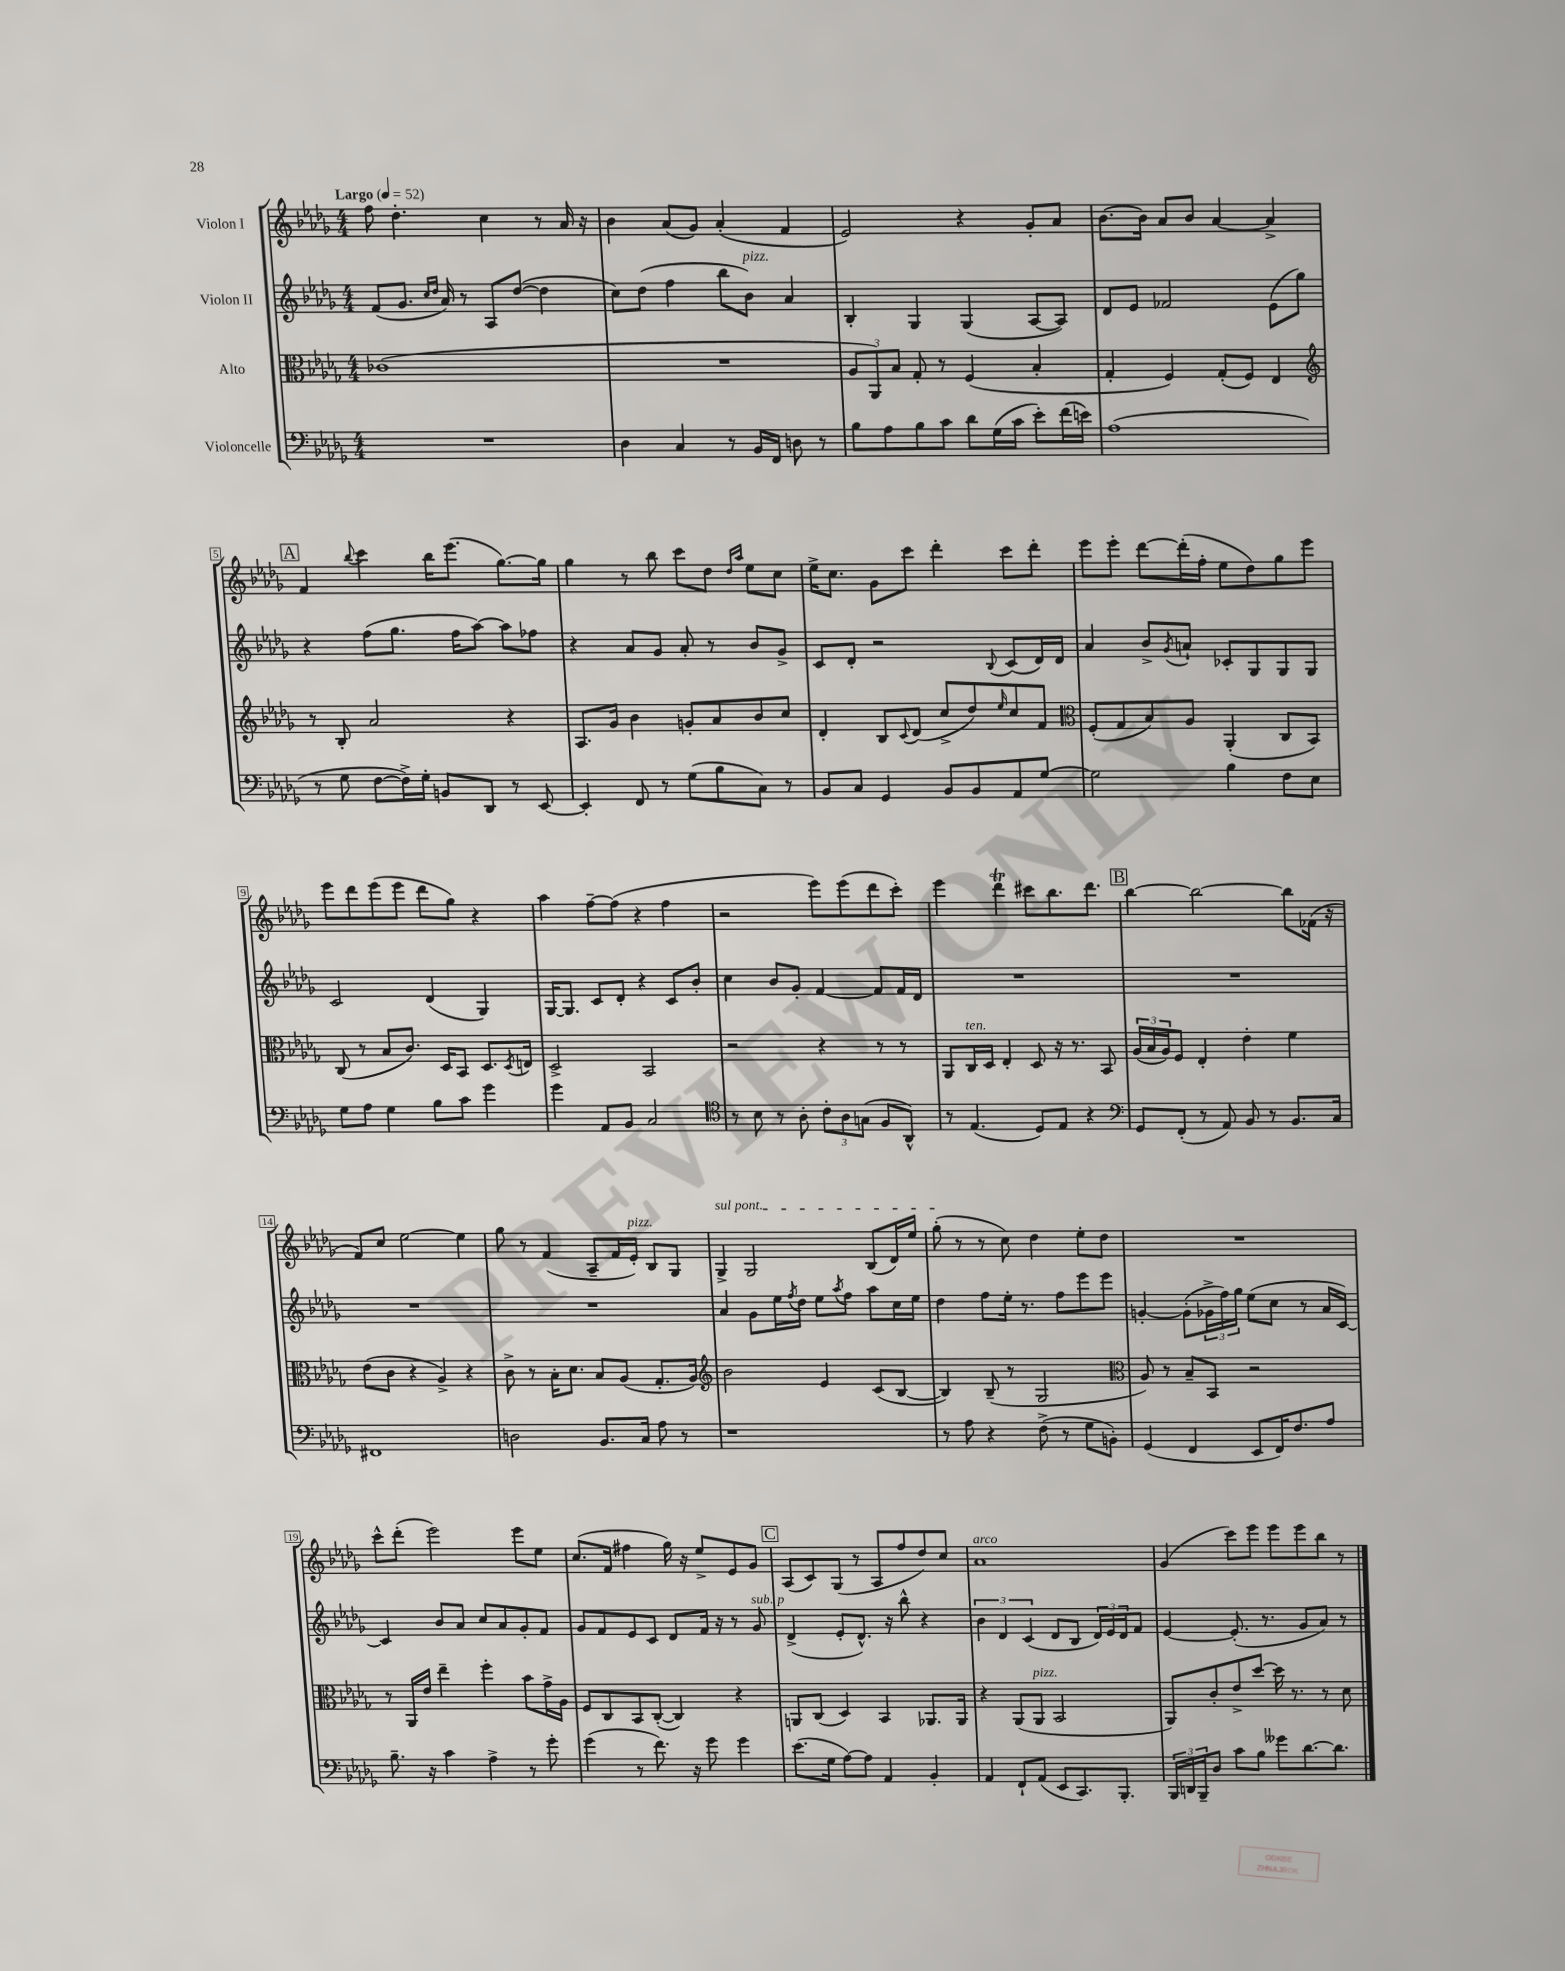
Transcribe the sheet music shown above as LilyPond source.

<<
\new StaffGroup <<
\new Staff = "s0" \with { instrumentName = "Violon I" } {
    \clef treble \key des \major \numericTimeSignature \time 4/4 \tempo "Largo" 4 = 52
    f''8 des''4.-. c''4 r8 aes'16 r16 |
    bes'4 aes'8( ges'8) aes'4-.( f'4 |
    ees'2) r4 ges'8-. aes'8 |
    bes'8.~ bes'16 aes'8 bes'8 aes'4~ aes'4-> |
    \mark \markup { \box "A" } f'4 \appoggiatura { bes''8 } c'''4 bes''16 ees'''8.( ges''8.~) ges''16 |
    ges''4 r8 bes''8 c'''8 des''8 \grace { des''16 aes''16 } ees''8 c''8 |
    ees''16-> c''8. ges'8 c'''8 des'''4-. c'''8 des'''8-. |
    ees'''8 ees'''8-. des'''8~ des'''16-.( f''16-. ees''8 des''8) ges''8 ees'''8 |
    ees'''8 des'''8 ees'''8( ees'''8 des'''8 ges''8) r4 |
    aes''4 f''8~-- f''8( r4 f''4 |
    r2 ees'''8) ees'''8( des'''8 c'''8-.) |
    ees'''4 des'''4\trill cis'''8 bes''8. des'''8. |
    \mark \markup { \box "B" } bes''4~ bes''2~ bes''8 fes'16( r16 |
    f'8) c''8 ees''2~ ees''4 |
    ges''8 r8 f'4( aes8-- f'16 ees'16-.^\markup { \italic "pizz." }) bes8 ges8 |
    \once \override TextSpanner.bound-details.left.text = \markup { \italic "sul pont." } ges4->\startTextSpan ges2 bes8( des'16) ees''16 |
    ges''8-.\stopTextSpan( r8 r8 c''8) des''4 ees''8-. des''8 |
    R1 |
    c'''8-^ des'''8-.( ees'''2) ees'''8 ees''8 |
    c''8.( f'16 fis''4 ges''16) r16 ees''8-> ees'8 ges'8 |
    \mark \markup { \box "C" } aes8( c'8) ges8( r8 aes8 f''8 des''8) c''8 |
    aes'1^\markup { \italic "arco" } |
    ges'4( c'''8) ees'''8 ees'''8 ees'''8 bes''8 r8 \bar "|." |
}
\new Staff = "s1" \with { instrumentName = "Violon II" } {
    \clef treble \key des \major \numericTimeSignature \time 4/4
    f'8( ges'8. \grace { c''16 des''16 } aes'16) r8 aes8 des''8~( des''4 |
    c''8) des''8( f''4 bes''8 bes'8^\markup { \italic "pizz." }) aes'4 |
    bes4-. ges4 ges4( aes8~ aes8) |
    des'8 ees'8 fes'2 ees'8( ges''8) |
    \mark \markup { \box "A" } r4 f''8( ges''8. f''16 aes''8~) aes''8 fes''8 |
    r4 aes'8 ges'8 aes'8-. r8 bes'8 ges'8-> |
    c'8 des'8-. r2 \appoggiatura { bes8 } c'8( des'16) des'16 |
    aes'4 bes'8-> \acciaccatura { ges'8 } a'8-! ces'8-. ges8 ges8 ges8 |
    c'2 des'4( ges4) |
    ges16~ ges8. c'8 des'8-. r4 c'8 bes'8-. |
    c''4 bes'8 ges'8-. f'4~ f'8 f'16 des'16 |
    R1 |
    \mark \markup { \box "B" } R1 |
    R1 |
    R1 |
    aes'4 ges'8 ees''16 \acciaccatura { f''8 } des''16 ees''8 \acciaccatura { aes''8 } f''8 aes''8 c''16 ees''16 |
    des''4 f''8 ees''16-. r8. f''8 ees'''8 ees'''8 |
    g'4~-. g'8-.( \tuplet 3/2 { ges'16-> f''16) ges''16 } ees''8( c''8 r8 aes'16 c'16~) |
    c'4 bes'8 aes'8 c''8 aes'8 ges'8-. f'8 |
    ges'8 f'8 ees'8 c'8 des'8 f'16 r16 r8 ges'8^\markup { \italic "sub. p" } |
    \mark \markup { \box "C" } des'4->( ees'8-. des'8.-^) r16 bes''8-^ r4 |
    \tuplet 3/2 { bes'4 des'4 c'4( } des'8 bes8 \tuplet 3/2 { des'16) ees'16 des'16 } f'8 |
    ees'4~ ees'8.-.( r8. ges'8 aes'8) r8 \bar "|." |
}
\new Staff = "s2" \with { instrumentName = "Alto" } {
    \clef alto \key des \major \numericTimeSignature \time 4/4
    ces'1( |
    R1 |
    \tuplet 3/2 { aes8 aes,8) bes8 } ges8-. r8 f4( bes4-. |
    ges4-. f4) ges8-.( f8) ees4 |
    \mark \markup { \box "A" } \clef treble r8 bes8-. aes'2 r4 |
    aes8. ges'16 bes'4 g'8-. aes'8 bes'8 c''8 |
    des'4-. bes8 \appoggiatura { c'8 } des'8( c''8-> des''8) \grace { ees''16 } c''8 f'8 |
    \clef alto f8-.( ges8 bes8) aes8 aes,4-.( c8 bes,8) |
    c8( r8 bes8 c'8.) des16 bes,8 des8. \acciaccatura { des8 } e16 |
    des2-> bes,2 |
    r2 r4 r8 r8 |
    aes,8 c16^\markup { \italic "ten." } des16 ees4-. des8 r16 r8. bes,8 |
    \mark \markup { \box "B" } \tuplet 3/2 { aes16( bes16 aes16) } f8 ees4-. ees'4-. f'4 |
    ees'8( c'8 r4 aes4->) r4 |
    c'8-> r8 bes16-. des'8. bes8 aes8( ges8.-. aes16) |
    \clef treble bes'2 ees'4 c'8( bes8~ |
    bes4) bes8--( r8 ges2 |
    \clef alto aes8) r8 bes8-- bes,8 r2 |
    r8 aes,16 ees'16 ees''4-- f''4-. bes'8 ges'16-> aes16 |
    f8 c8 bes,8 c8~-.( c4) r4 |
    \mark \markup { \box "C" } a,8 c8( des4) bes,4 aes,8. aes,16 |
    r4 aes,8( aes,8^\markup { \italic "pizz." } bes,2 |
    aes,8) c'8-. ees'8-> des''8~ des''16 r8. r8 des'8 \bar "|." |
}
\new Staff = "s3" \with { instrumentName = "Violoncelle" } {
    \clef bass \key des \major \numericTimeSignature \time 4/4
    R1 |
    des4 c4 r8 bes,16 f,16 d8 r8 |
    bes8 aes8 bes8 c'8 des'8 ges16( c'16 ees'8-.) f'16( e'16) |
    aes1( |
    \mark \markup { \box "A" } r8 ges8 f8~ f16->) ges16-. b,8 des,8 r8 ees,8~ |
    ees,4-. f,8 r8 ges8( bes8 c8) r8 |
    bes,8 c8 ges,4 bes,8 bes,8 aes,8 ges8~ |
    ges2 bes4 f8 ees8 |
    ges8 aes8 ges4 bes8 c'8 ges'4 |
    ges'4 aes,8 bes,8 c2 |
    \clef tenor r8 bes8 r8 aes8-. \tuplet 3/2 { c'8-. aes8 g8( } f8 aes,8-^) |
    r8 ees4.( des8) ees8 r4 |
    \mark \markup { \box "B" } \clef bass ges,8 f,8-.( r8 aes,8) bes,8 r8 bes,8. c16 |
    fis,1 |
    d2 bes,8. c16 aes8 r8 |
    r1 |
    r8 aes8 r4 f8->( r8 ges8 b,8-.) |
    ges,4( f,4 ees,8 f,16) f8. aes8 |
    bes8.-- r16 c'4 aes4-> r8 ges'8-. |
    ges'4( r8 f'8.) r16 ges'8 ges'4 |
    \mark \markup { \box "C" } ees'8.( ges16 aes8~) aes8 aes,4 bes,4-. |
    aes,4 f,8-! aes,8( ees,8 c,8.) bes,,8.-. |
    \tuplet 3/2 { bes,,16 d,16 bes,,16-- } des8 c'8 bes8 geses'8 des'8.~ des'8. \bar "|." |
}
>>
>>
\layout { \context { \Score \override BarNumber.stencil = #(make-stencil-boxer 0.1 0.3 ly:text-interface::print) } }
